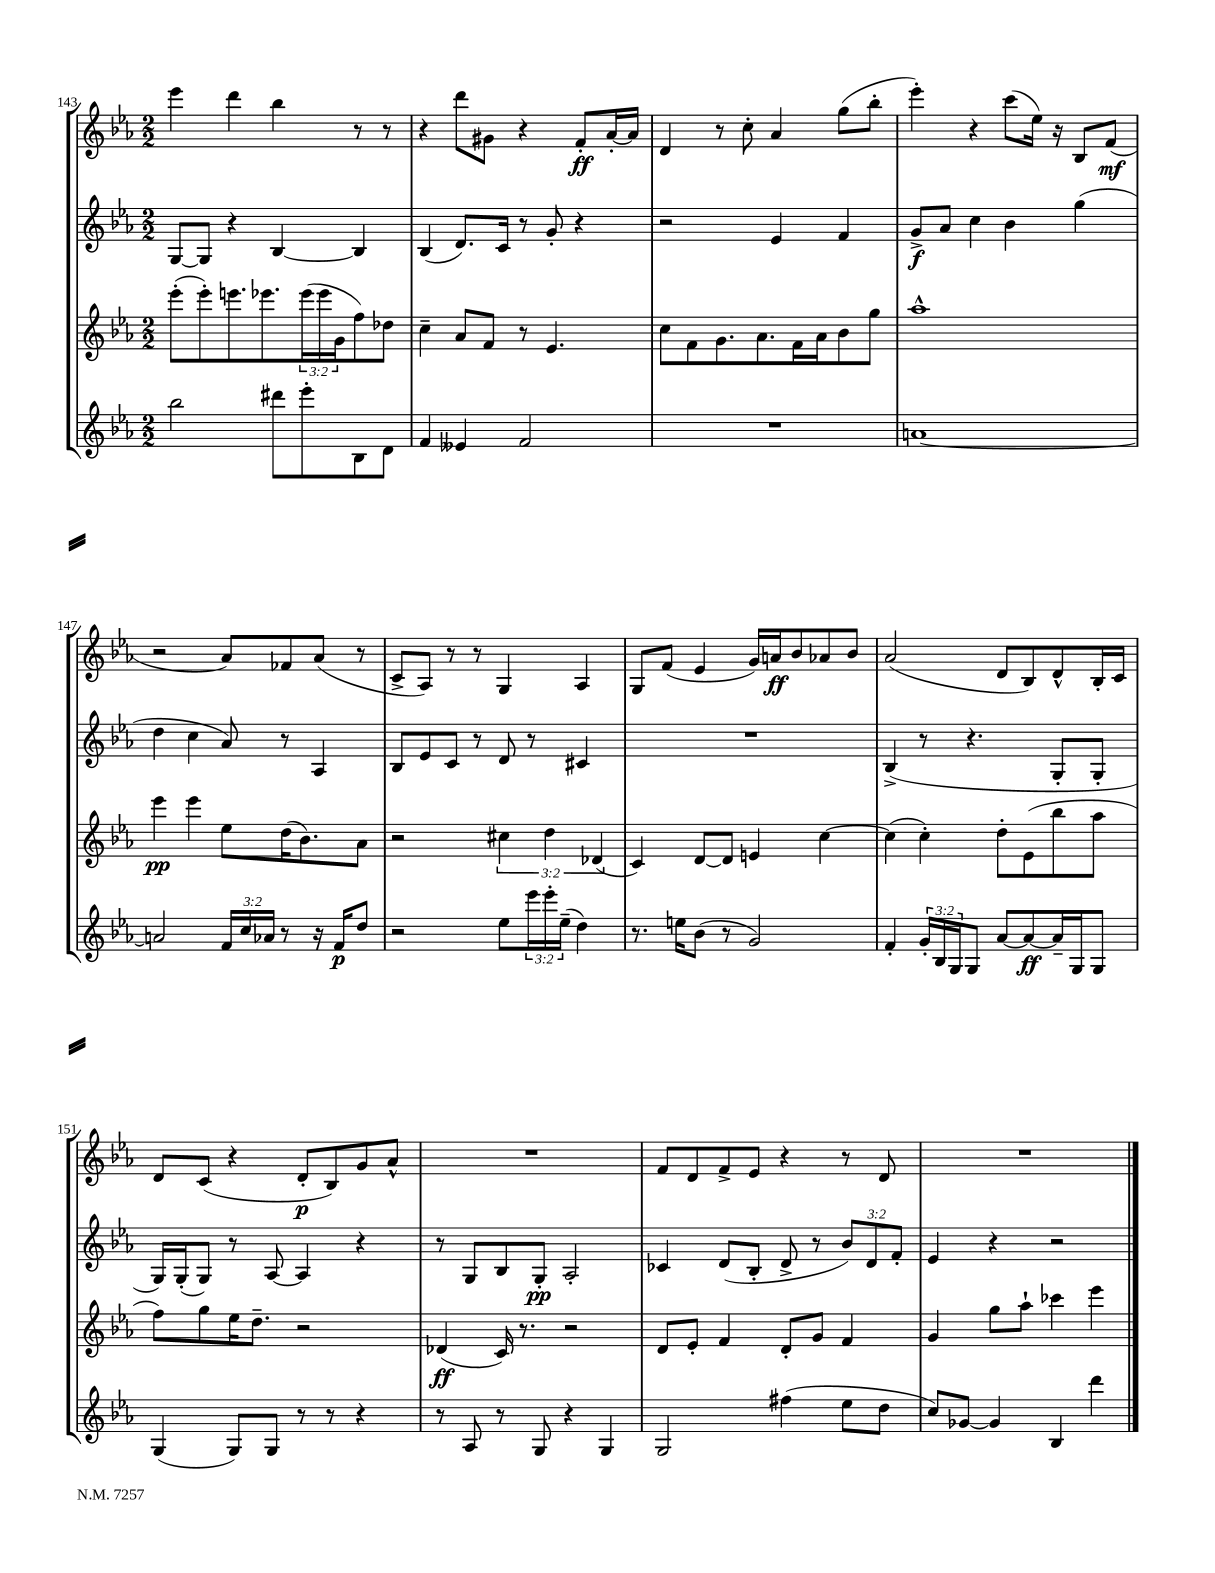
<<
\new StaffGroup <<
\new Staff = "s0" {
    \clef treble \key ees \major \numericTimeSignature \time 2/2
    ees'''4 d'''4 bes''4 r8 r8 |
    r4 d'''8 gis'8 r4 f'8-.\ff aes'16~-. aes'16 |
    d'4 r8 c''8-. aes'4 g''8( bes''8-. |
    ees'''4-.) r4 c'''8( ees''16) r16 bes8 f'8\mf( |
    r2 aes'8) fes'8 aes'8( r8 |
    c'8-> aes8) r8 r8 g4 aes4 |
    g8 f'8( ees'4 g'16) a'16\ff bes'8 aes'8 bes'8 |
    aes'2( d'8 bes8) d'8-^ bes16-. c'16 |
    d'8 c'8( r4 d'8-.\p bes8) g'8 aes'8-^ |
    R1 |
    f'8 d'8 f'8-> ees'8 r4 r8 d'8 |
    R1 \bar "|." |
}
\new Staff = "s1" {
    \clef treble \key ees \major \numericTimeSignature \time 2/2 \override Staff.TupletNumber.text = #tuplet-number::calc-fraction-text
    g8~ g8 r4 bes4~ bes4 |
    bes4( d'8.) c'16 r8 g'8-. r4 |
    r2 ees'4 f'4 |
    g'8->\f aes'8 c''4 bes'4 g''4( |
    d''4 c''4 aes'8) r8 aes4 |
    bes8 ees'8 c'8 r8 d'8 r8 cis'4 |
    R1 |
    bes4->( r8 r4. g8-. g8-. |
    g16) g16-.( g8) r8 aes8~ aes4 r4 |
    r8 g8 bes8 g8-.\pp aes2-. |
    ces'4 d'8( bes8-. d'8-> r8 \tuplet 3/2 { bes'8) d'8 f'8-. } |
    ees'4 r4 r2 \bar "|." |
}
\new Staff = "s2" {
    \clef treble \key ees \major \numericTimeSignature \time 2/2 \override Staff.TupletNumber.text = #tuplet-number::calc-fraction-text
    ees'''8-.( ees'''8-.) e'''8. ees'''8. \tuplet 3/2 { ees'''16( ees'''16 g'16 } f''8) des''8 |
    c''4-- aes'8 f'8 r8 ees'4. |
    c''8 f'8 g'8. aes'8. f'16 aes'16 bes'8 g''8 |
    aes''1-^ |
    ees'''4\pp ees'''4 ees''8 d''16( bes'8.) aes'8 |
    r2 \tuplet 3/2 { cis''4 d''4 des'4( } |
    c'4) d'8~ d'8 e'4 c''4~ |
    c''4( c''4-.) d''8-. ees'8( bes''8 aes''8 |
    f''8) g''8 ees''16 d''8.-- r2 |
    des'4\ff( c'16) r8. r2 |
    d'8 ees'8-. f'4 d'8-. g'8 f'4 |
    g'4 g''8 aes''8-! ces'''4 ees'''4 \bar "|." |
}
\new Staff = "s3" {
    \clef treble \key ees \major \numericTimeSignature \time 2/2 \override Staff.TupletNumber.text = #tuplet-number::calc-fraction-text
    bes''2 dis'''8 ees'''8-. bes8 d'8 |
    f'4 eeses'4 f'2 |
    R1 |
    a'1~ |
    a'2 \tuplet 3/2 { f'16 c''16 aes'16 } r8 r16 f'16\p d''8 |
    r2 ees''8 \tuplet 3/2 { ees'''16 ees'''16-. ees''16--( } d''4) |
    r8. e''16 bes'8( r8 g'2) |
    f'4-. \tuplet 3/2 { g'16-. bes16 g16 } g8 aes'8~ aes'8~\ff aes'16-- g16 g8 |
    g4( g8) g8 r8 r8 r4 |
    r8 aes8 r8 g8 r4 g4 |
    g2 fis''4( ees''8 d''8 |
    c''8) ges'8~ ges'4 bes4 d'''4 \bar "|." |
}
>>
>>
\layout { \context { \Score currentBarNumber = #143 } }
